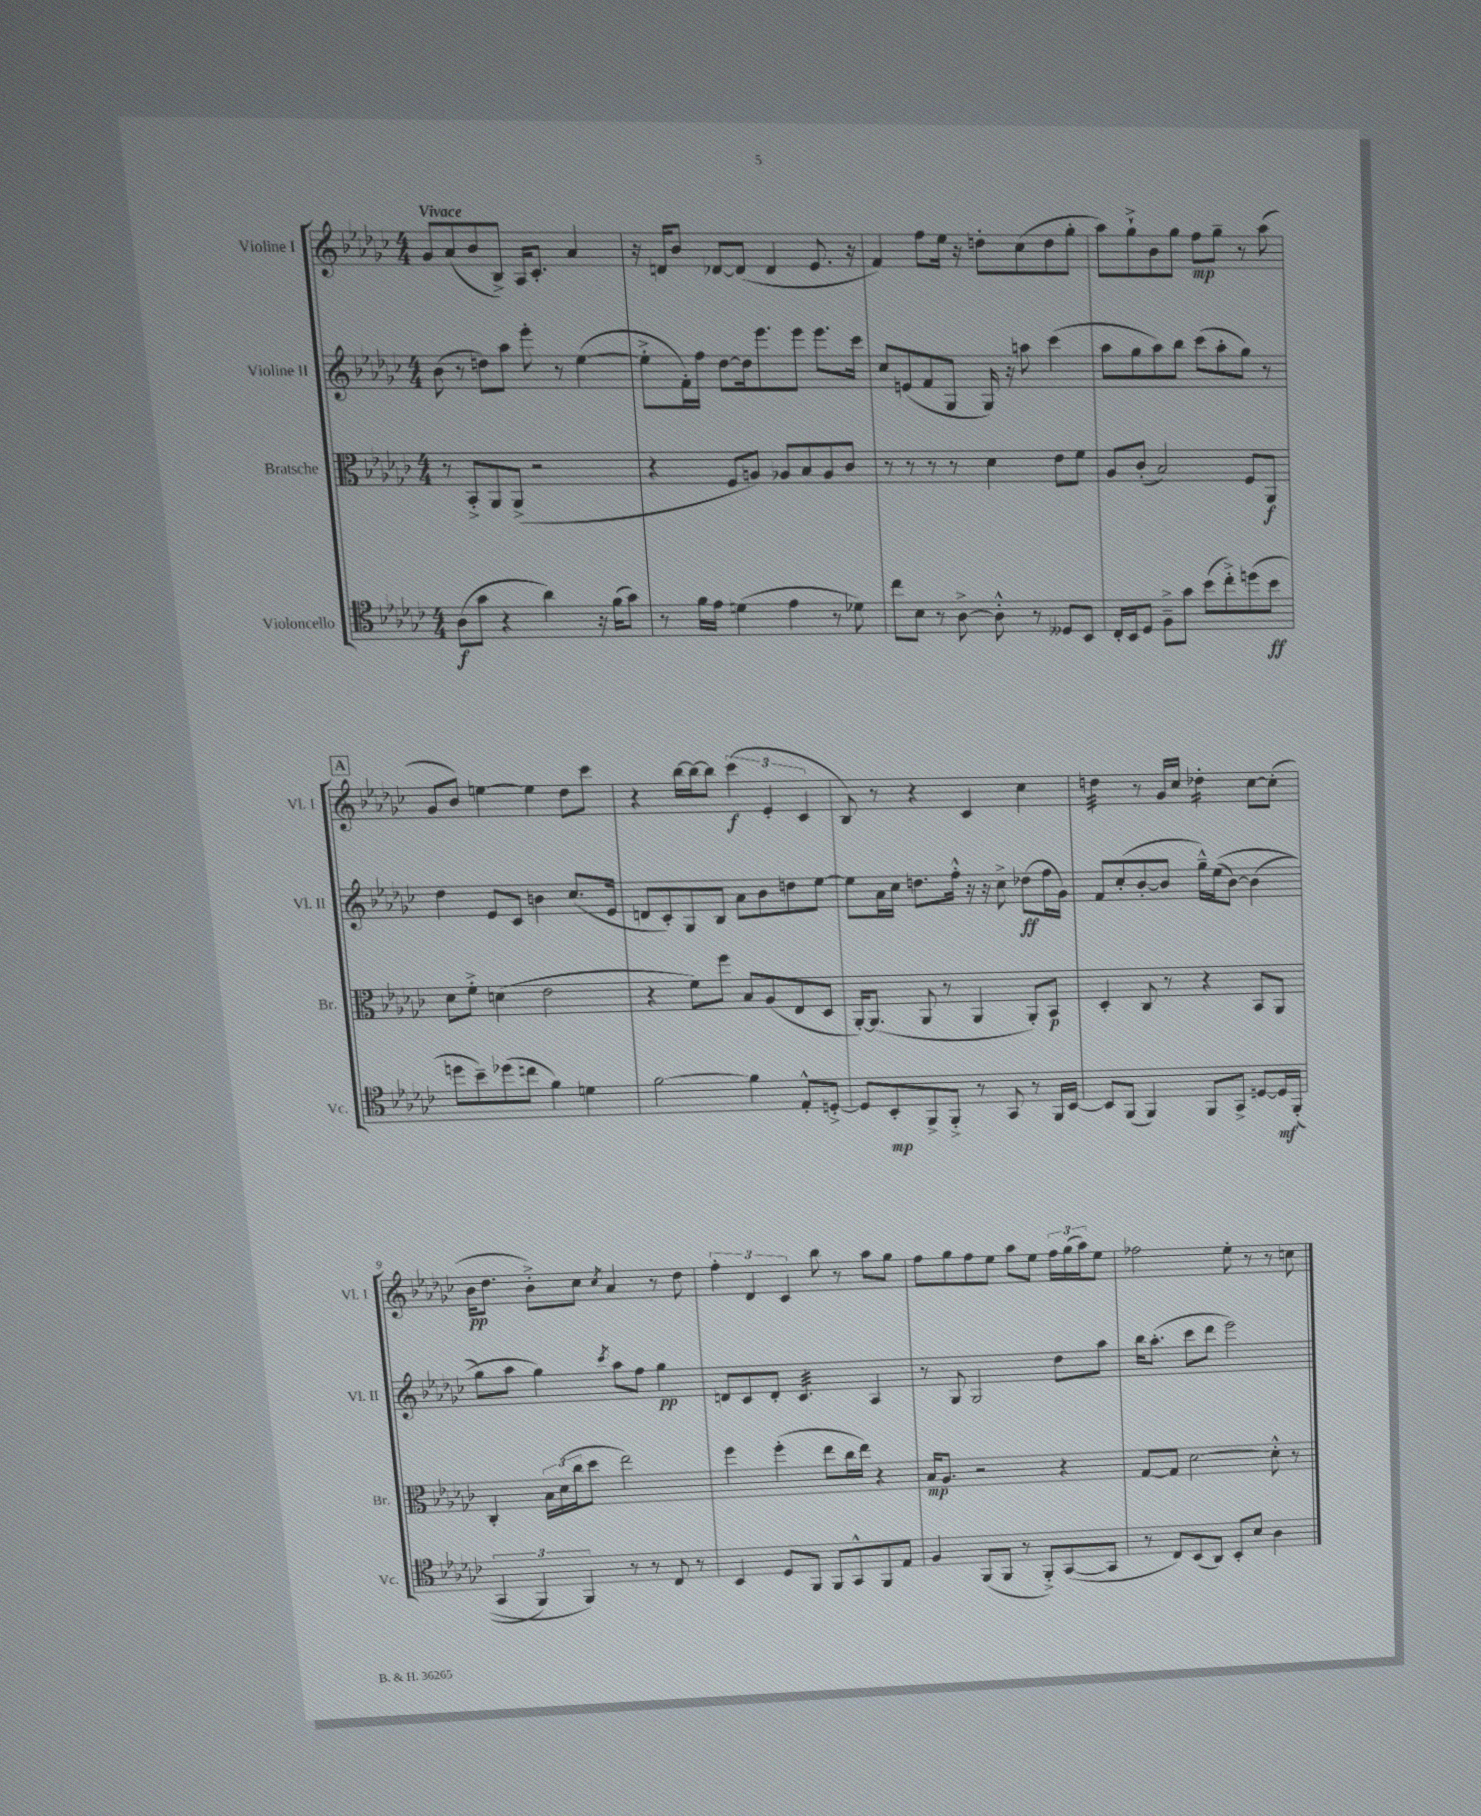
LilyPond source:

<<
\new StaffGroup <<
\new Staff = "s0" \with { instrumentName = "Violine I" shortInstrumentName = "Vl. I" } {
    \clef treble \key ges \major \numericTimeSignature \time 4/4 \tempo "Vivace"
    ges'8 aes'8( bes'8 bes8->) aes16 ces'8.-. aes'4 |
    r16 d'16 bes'8 des'8~ des'8( des'4 ees'8. r16 |
    f'4) f''8 ees''16 r16 d''8-. ces''8( d''8 ges''8-. |
    aes''8) ges''8-!-> bes'8 ges''8 f''8\mp ges''8-- r8 aes''8( |
    \mark \markup { \box "A" } ges'8 bes'8) e''4~ e''4 des''8 ces'''8 |
    r4 bes''16~ bes''16~ bes''8 \tuplet 3/2 { ces'''4\f( ees'4-. ces'4 } |
    bes8) r8 r4 ces'4 ces''4 |
    d''4:32 r8 ges'16 ces''16 des''4:16-. ces''8~ ces''8-.( |
    bes'16\pp des''8. bes'8-.->) ces''8 \acciaccatura { ces''8 } aes'4 r8 des''8 |
    \tuplet 3/2 { f''4-. des'4 ces'4 } bes''8 r8 aes''8 ges''8 |
    f''8 ges''8 f''8 ees''8 aes''8 ees''8 \tuplet 3/2 { f''16 ges''16( aes''16) } ees''8 |
    fes''2 ees''8-. r8 r8 c''8 \bar "|." |
}
\new Staff = "s1" \with { instrumentName = "Violine II" shortInstrumentName = "Vl. II" } {
    \clef treble \key ges \major \numericTimeSignature \time 4/4
    bes'8( r8 d''8) aes''8 ees'''8-. r8 ees''4~( |
    ees''8-.-> f'16-.) f''16 des''8~ des''16 ees'''8. ees'''8 ees'''8. ces'''16 |
    ces''8 e'8( f'8 ges8 ges16) r16 a''8 ces'''4( |
    aes''8 ges''8 aes''8) bes''8 ces'''8( aes''8-. ges''8) r8 |
    \mark \markup { \box "A" } des''4 ees'8 ces'8 b'4 ces''8.( ees'16 |
    d'8 ces'8-.) ges8 bes8 aes'8 bes'8 d''8 ees''8~ |
    ees''8 aes'16 ces''16 d''8. f''16-.-^ r16 r16 ces''8-> des''8\ff( f''16 ges'16) |
    f'8 ces''8-.( bes'8~-. bes'8 ges''16---^) ees''16(\( bes'8~) bes'4( |
    ges''8\) aes''8 ges''4) \acciaccatura { ces'''8 } aes''8 f''8 ges''4\pp |
    d'8 ces'8 d'8-. ces'4.:32 aes4 |
    r8 ges8 ges2 des''8 aes''8 |
    bes''16 aes''8.-.( ces'''8 des'''8 ees'''2) \bar "|." |
}
\new Staff = "s2" \with { instrumentName = "Bratsche" shortInstrumentName = "Br." } {
    \clef alto \key ges \major \numericTimeSignature \time 4/4
    r8 bes,8-.-> aes,8 aes,8->( r2 |
    r4 f8 a8) aes8 bes8 aes8 ces'8 |
    r8 r8 r8 r8 des'4 ees'8 f'8 |
    aes8 ces'8-.( bes2) f8 aes,8\f |
    \mark \markup { \box "A" } des'8 f'8-.-> d'4( ees'2 |
    r4 f'8) f''8 bes8 aes8( ees8 des8 |
    aes,16~-.) aes,8.( aes,8 r8 aes,4 aes,8-.) bes,8\p |
    des4-. ces8 r8 r4 bes,8 aes,8 |
    ces4-. \tuplet 3/2 { bes16 des'16( ces''16 } des''8 ees''2) |
    f''4 f''4-.( ees''8 ces''16 ees''16) r4 |
    bes16\mp aes8. r2 r4 |
    ges8~ ges8 des'2~ des'8-.-^ r8 \bar "|." |
}
\new Staff = "s3" \with { instrumentName = "Violoncello" shortInstrumentName = "Vc." } {
    \clef tenor \key ges \major \numericTimeSignature \time 4/4
    aes8\f( ges'8 r4 aes'4) r16 f'16( ges'8) |
    r8 f'16 ees'16 d'4( ees'4 r8 des'8) |
    ces''8 bes8 r8 aes8~-> aes8-.-^ r8 deses8 bes,8 |
    ces16-. bes,16 des8 f8---> ges'8 bes'8( ces''8-.->) d''8( bes'8\ff |
    \mark \markup { \box "A" } d''8 bes'8--) des''8( c''8 f'4) d'4 |
    f'2~ f'4 ees8-.-^ d8~-.-> |
    d8 bes,8-.\mp f,8-> f,8-.-> r8 ges,8 r8 f,16 bes,16~ |
    bes,8 f,8( f,4) f,8 ges,8-> d8~ d16\mf f,16-.(\( |
    \tuplet 3/2 { ges,4 f,4) f,4\) } r8 r8 ces8 r8 |
    bes,4 des8 f,8 f,8 ges,8-^ f,8 ees8 |
    f4 f,8( f,8 r8 f,8-.->) ges,8~( ges,8 |
    r8 ces8) bes,8( aes,8) bes,8-. bes8 aes4 \bar "|." |
}
>>
>>
